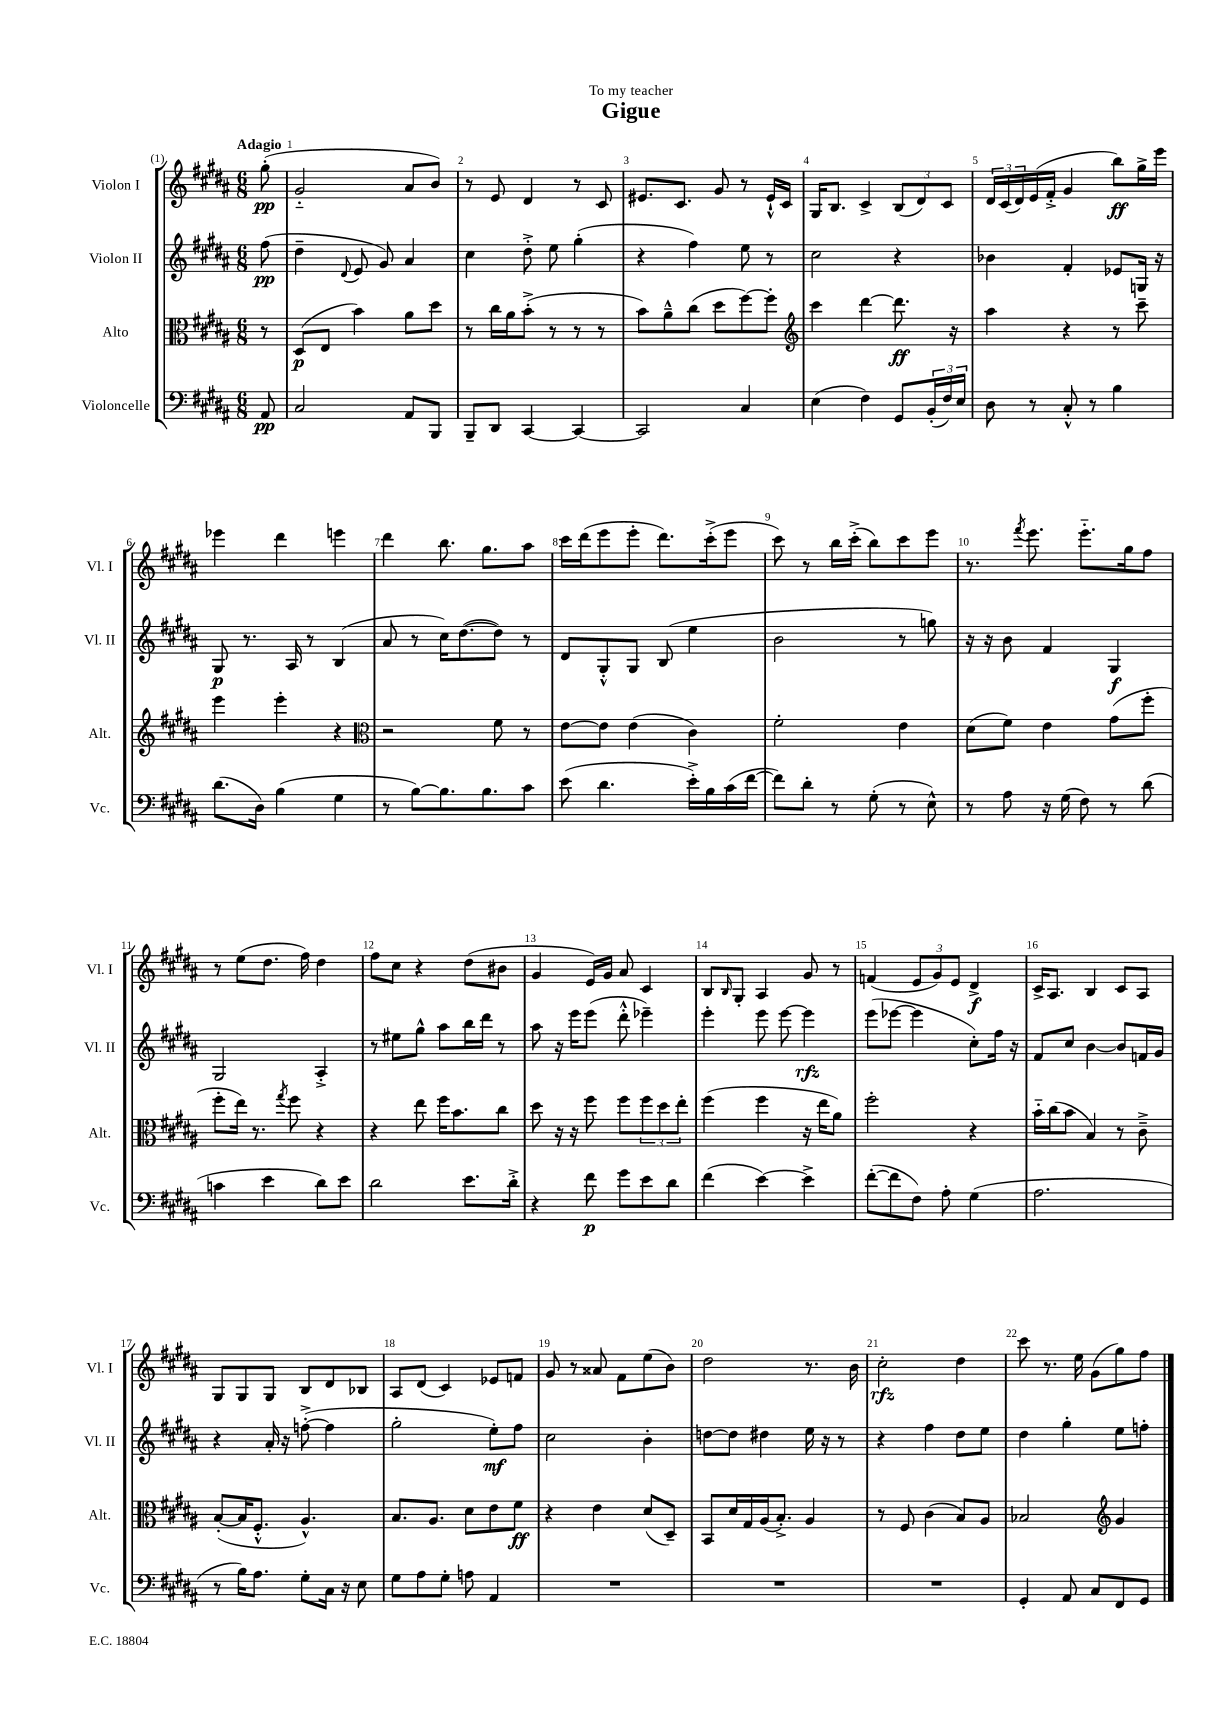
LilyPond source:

\header { title = "Gigue" dedication = "To my teacher" }
<<
\new StaffGroup <<
\new Staff = "s0" \with { instrumentName = "Violon I" shortInstrumentName = "Vl. I" } {
    \clef treble \key b \major \numericTimeSignature \time 6/8 \partial 8 \tempo "Adagio"
    gis''8-.\pp( |
    gis'2-_ ais'8 b'8) |
    r8 e'8 dis'4 r8 cis'8 |
    eis'8. cis'8. gis'8 r8 eis'16-!-^ cis'16 |
    gis16 b8. cis'4-> \tuplet 3/2 { b8( dis'8) cis'8 } |
    \tuplet 3/2 { dis'16 cis'16( dis'16) } e'16( fis'16-.-> gis'4 b''8\ff) gis''16-> e'''16 |
    ees'''4 dis'''4 e'''4 |
    dis'''4 b''8. gis''8. ais''8 |
    cis'''16 dis'''16( e'''8 e'''8-. dis'''8.) cis'''16-.->( e'''8 |
    cis'''8) r8 b''16 cis'''16-.->( b''8) cis'''8 e'''8 |
    r8. \acciaccatura { fis'''8 } e'''8. e'''8.-_ gis''16 fis''8 |
    r8 e''8( dis''8. fis''16) dis''4 |
    fis''8 cis''8 r4 dis''8( bis'8 |
    gis'4 e'16) gis'16 ais'8 cis'4 |
    b8 \grace { b16 } gis8-. ais4 gis'8 r8 |
    f'4( \tuplet 3/2 { e'8 gis'8) e'8 } dis'4->\f |
    cis'16-> ais8. b4 cis'8 ais8 |
    gis8 gis8 gis8 b8 dis'8 bes8 |
    ais8 dis'8( cis'4) ees'8 f'8 |
    gis'8 r8 aisis'8 fis'8 e''8( b'8) |
    dis''2 r8. b'16 |
    cis''2-.\rfz dis''4 |
    cis'''8 r8. e''16 gis'8( gis''8) fis''8 \bar "|." |
}
\new Staff = "s1" \with { instrumentName = "Violon II" shortInstrumentName = "Vl. II" } {
    \clef treble \key b \major \numericTimeSignature \time 6/8 \partial 8
    fis''8\pp( |
    dis''4-- \appoggiatura { dis'8 } e'8 gis'8) ais'4 |
    cis''4 dis''8-.-> e''8 gis''4-.( |
    r4 fis''4) e''8 r8 |
    cis''2 r4 |
    bes'4 fis'4-. ees'8 g16 r16 |
    gis8\p r8. ais16 r8 b4( |
    ais'8 r8 cis''16) dis''8.~( dis''8) r8 |
    dis'8 gis8-.-^ gis8 b8( e''4 |
    b'2 r8 g''8) |
    r16 r16 b'8 fis'4 gis4\f |
    gis2 ais4-.-> |
    r8 eis''8 gis''8-^ ais''8 b''16 dis'''16 r8 |
    ais''8 r16 e'''16 e'''8( dis'''8-.-^ ees'''4--) |
    e'''4-. e'''8 e'''8~ e'''4\rfz |
    e'''8( ees'''8~ ees'''4 cis''8-.) fis''16 r16 |
    fis'8 cis''8 b'4~ b'8 f'16 gis'16 |
    r4 ais'16-. r16 f''8~-.->( f''4 |
    gis''2-. e''8-.\mf) fis''8 |
    cis''2 b'4-. |
    d''8~ d''8 dis''4 e''16 r16 r8 |
    r4 fis''4 dis''8 e''8 |
    dis''4 gis''4-. e''8 f''8-. \bar "|." |
}
\new Staff = "s2" \with { instrumentName = "Alto" shortInstrumentName = "Alt." } {
    \clef alto \key b \major \numericTimeSignature \time 6/8 \partial 8
    r8 |
    dis8\p( e8 b'4) ais'8 dis''8 |
    r8 cis''16 ais'16 b'8-.->( r8 r8 r8 |
    b'8) ais'8---^ cis''8( dis''8 fis''8~) fis''8-. |
    \clef treble cis'''4 dis'''4~ dis'''8.\ff r16 |
    ais''4 r4 r8 cis'''8-- |
    e'''4 e'''4-. r4 |
    \clef alto r2 fis'8 r8 |
    e'8~ e'8 e'4( cis'4) |
    fis'2-. e'4 |
    dis'8( fis'8) e'4 gis'8( fis''8-. |
    fis''8-. e''16) r8. \acciaccatura { gis''8 } fis''8 r4 |
    r4 e''8 fis''16 b'8. cis''8 |
    dis''8 r16 r16 fis''8 fis''8 \tuplet 3/2 { fis''8 dis''8 e''8-. } |
    fis''4( fis''4 r16 e''16 ais'8) |
    fis''2-. r4 |
    b'16-_ cis''16( b'8 b4) r8 cis'8---> |
    b8~-.( b16 fis8.-.-^ ais4.-^) |
    b8. ais8. dis'8 e'8 fis'8\ff |
    r4 e'4 dis'8( dis8--) |
    b,8 dis'16 gis16 ais16( b8.-.->) ais4 |
    r8 fis8 cis'4( b8) ais8 |
    bes2 \clef treble gis'4 \bar "|." |
}
\new Staff = "s3" \with { instrumentName = "Violoncelle" shortInstrumentName = "Vc." } {
    \clef bass \key b \major \numericTimeSignature \time 6/8 \partial 8
    ais,8\pp |
    cis2 ais,8 b,,8 |
    b,,8-- dis,8 cis,4~ cis,4~ |
    cis,2 cis4 |
    e4( fis4) gis,8 \tuplet 3/2 { b,16-.( fis16) e16 } |
    dis8 r8 cis8-.-^ r8 b4 |
    dis'8.( dis16) b4( gis4 |
    r8 b8~) b8. b8. cis'8 |
    e'8( dis'4. e'16-.->) b16 cis'16( fis'16~ |
    fis'8) dis'8-. r8 gis8-.( r8 e8-^) |
    r8 ais8 r16 gis16( fis8) r8 dis'8( |
    c'4 e'4 dis'8) e'8 |
    dis'2 e'8. dis'16-.-> |
    r4 fis'8\p gis'8 e'8 dis'8 |
    fis'4( e'4~) e'4-> |
    fis'8~-.( fis'8 fis8) ais8-. gis4( |
    ais2. |
    r8 b16) ais8. gis8-. cis16 r16 e8 |
    gis8 ais8 gis8-. a8 ais,4 |
    R2. |
    R2. |
    R2. |
    gis,4-. ais,8 cis8 fis,8 gis,8 \bar "|." |
}
>>
>>
\layout { \context { \Score \override BarNumber.break-visibility = ##(#f #t #t) barNumberVisibility = #all-bar-numbers-visible } }
